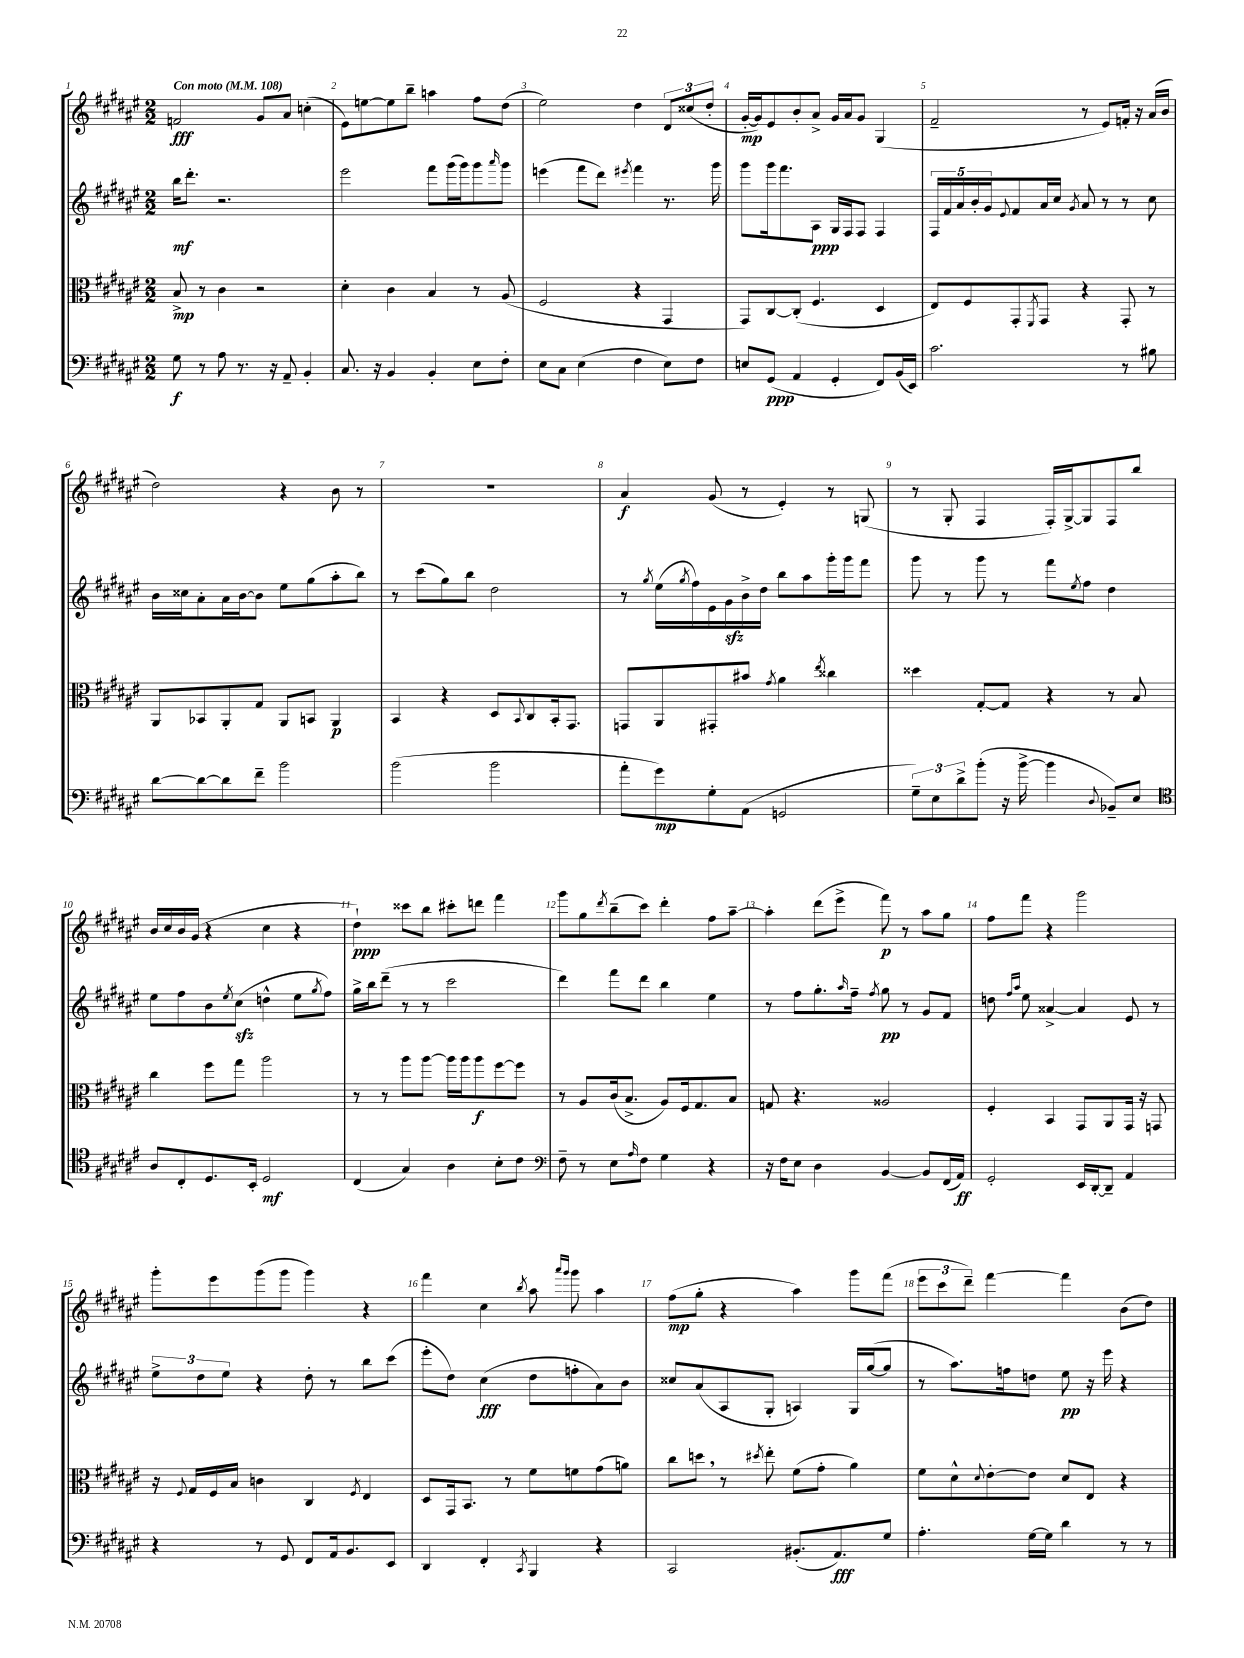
<<
\new StaffGroup <<
\new Staff = "s0" {
    \clef treble \key fis \major \numericTimeSignature \time 2/2 \tempo "Con moto" 4 = 108
    f'2\fff gis'8 ais'8 c''4-.( |
    eis'8) e''8~ e''8 b''8-- a''4 fis''8 dis''8( |
    eis''2) dis''4 \tuplet 3/2 { dis'8 cisis''8( dis''8-. } |
    gis'16~-.\mp gis'16) eis'8 b'8-. ais'8-> gis'16 ais'16 gis'8 gis4( |
    fis'2-- r8 eis'8) f'16-. r16 ais'16( b'16 |
    dis''2) r4 b'8 r8 |
    R1 |
    ais'4\f gis'8( r8 eis'4-.) r8 g8( |
    r8 gis8-. fis4 fis16-.) gis16~-> gis8 fis8 b''8 |
    b'16 cis''16 b'16 gis'16( r4 cis''4 r4 |
    dis''4-!\ppp) cisis'''8 b''8 cis'''8-. d'''8 fis'''4 |
    gis'''8 gis''8 \acciaccatura { dis'''8 } b''8--( cis'''8) dis'''4-. fis''8 ais''8~-- |
    ais''4-. dis'''8( eis'''8-> fis'''8\p) r8 ais''8 gis''8 |
    fis''8 fis'''8 r4 gis'''2 |
    gis'''8-. eis'''8 gis'''8( gis'''8 gis'''4) r4 |
    fis'''4 cis''4 \acciaccatura { b''8 } ais''8 \grace { ais'''16 gis'''16 } gis'''8 ais''4 |
    fis''8\mp( gis''8-. r4 ais''4) gis'''8 fis'''8( |
    \tuplet 3/2 { eis'''8 cis'''8 dis'''8--) } fis'''4~ fis'''4 b'8( dis''8) \bar "|." |
}
\new Staff = "s1" {
    \clef treble \key fis \major \numericTimeSignature \time 2/2
    b''16\mf dis'''8.-. r2. |
    eis'''2 fis'''8 gis'''16( gis'''16) gis'''8 \grace { ais'''16 } gis'''8 |
    e'''4( fis'''8 dis'''8) \acciaccatura { eis'''8 } fis'''4 r8. gis'''16 |
    gis'''8 gis'''16 fis'''8. ais8\ppp gis16 fis16 fis8 fis4 |
    \tuplet 5/4 { fis16 fis'16 ais'16 b'16-. gis'16 } \appoggiatura { eis'8 } fis'8 ais'16 cis''16 \acciaccatura { gis'8 } ais'8 r8 r8 cis''8 |
    b'16 cisis''16 ais'8-. ais'16 b'16~ b'8 eis''8 gis''8( ais''8-. b''8) |
    r8 cis'''8( gis''8) b''8 dis''2 |
    r8 \acciaccatura { gis''8 } eis''16( \acciaccatura { gis''8 } fis''16) eis'16 gis'16\sfz b'16-> dis''16 b''8 ais''8 gis'''16-. gis'''16 fis'''8 |
    gis'''8 r8 gis'''8 r8 fis'''8 \acciaccatura { eis''8 } fis''8 dis''4 |
    eis''8 fis''8 b'8 \acciaccatura { eis''8 } cis''8\sfz( d''4-^ eis''8 \acciaccatura { gis''8 } fis''8) |
    gis''16-> b''16 dis'''8--( r8 r8 cis'''2 |
    dis'''4) fis'''8 dis'''8 b''4 eis''4 |
    r8 fis''8 gis''8.-. \grace { ais''16 } fis''16-- \acciaccatura { fis''8 } gis''8\pp r8 gis'8 fis'8 |
    d''8 \grace { fis''16 ais''16 } eis''8 aisis'4~-> aisis'4 eis'8 r8 |
    \tuplet 3/2 { eis''8-> dis''8 eis''8 } r4 dis''8-. r8 b''8 cis'''8( |
    eis'''8-. dis''8) cis''4\fff( dis''8 f''8-. ais'8) b'8 |
    cisis''8 ais'8( ais8 gis8-. a4) gis16 gis''16~( gis''8 |
    r8 ais''8.) f''16 d''8 eis''8\pp r16 eis'''16 r4 \bar "|." |
}
\new Staff = "s2" {
    \clef alto \key fis \major \numericTimeSignature \time 2/2
    b8->\mp r8 cis'4 r2 |
    dis'4-. cis'4 b4 r8 ais8( |
    fis2 r4 gis,4 |
    gis,8) cis8~ cis8-.( fis4. dis4 |
    eis8) fis8 gis,8-. \acciaccatura { fis,8 } gis,8 r4 gis,8-. r8 |
    ais,8 bes,8 ais,8-. gis8 ais,8 b,8 ais,4\p |
    b,4 r4 dis8 \appoggiatura { b,8 } cis8 b,16-. gis,8. |
    g,8 ais,8 gis,8-. bis'8 \acciaccatura { gis'8 } ais'4 \acciaccatura { eis''8 } cisis''4 |
    disis''4 gis8~-. gis8 r4 r8 b8 |
    cis''4 fis''8 gis''8 ais''2 |
    r8 r8 ais''8 ais''8~ ais''16 ais''16 ais''8\f fis''8~ fis''8 |
    r8 ais8 cis'16( b8.-> ais8) fis16 gis8. b8 |
    g8 r4. aisis2 |
    fis4-. b,4 gis,8 ais,8 gis,16 r16 g,8 |
    r16 \appoggiatura { fis8 } gis16 fis16 b16 c'4 cis4 \acciaccatura { fis8 } eis4 |
    dis8 gis,16 b,8. r8 fis'8 f'8 gis'8( a'8) |
    cis''8 d''8 \breathe r8 \acciaccatura { dis''8 } eis''8-. fis'8( gis'8-. ais'4) |
    fis'8 dis'8-^ \appoggiatura { dis'8 } eis'8~-. eis'8 dis'8 eis8 r4 \bar "|." |
}
\new Staff = "s3" {
    \clef bass \key fis \major \numericTimeSignature \time 2/2
    gis8\f r8 ais8 r8. r16 ais,8-- b,4-. |
    cis8. r16 b,4 b,4-. eis8 fis8-. |
    eis8 cis8 eis4( fis4 eis8) fis8 |
    e8 gis,8\ppp( ais,4 gis,4-. fis,8) b,16( eis,16) |
    cis'2. r8 bis8 |
    dis'8~ dis'8~ dis'8 fis'8-- b'2 |
    b'2( b'2 |
    ais'8-. gis'8\mp) gis8-. ais,8( g,2 |
    \tuplet 3/2 { gis8--) eis8 dis'8-> } b'8-.( r16 b'16~-> b'4 \appoggiatura { dis8 } bes,8--) eis8 |
    \clef tenor ais8 cis8-. dis8. b,16-. dis2\mf |
    cis4( gis4) ais4 b8-. cis'8 |
    \clef bass fis8-- r8 eis8 \grace { ais16 } fis8 gis4 r4 |
    r16 fis16 eis8 dis4 b,4~ b,8 fis,16( ais,16\ff) |
    gis,2-. eis,16 dis,16~-. dis,8-- ais,4 |
    r4 r8 gis,8 fis,8 ais,16 b,8. eis,8 |
    dis,4 fis,4-. \acciaccatura { cis,8 } b,,4 r4 |
    cis,2 bis,8.-.( ais,8.\fff) gis8 |
    ais4.-. gis16~ gis16 dis'4 r8 r8 \bar "|." |
}
>>
>>
\layout { \context { \Score \override BarNumber.break-visibility = ##(#f #t #t) barNumberVisibility = #all-bar-numbers-visible } }
